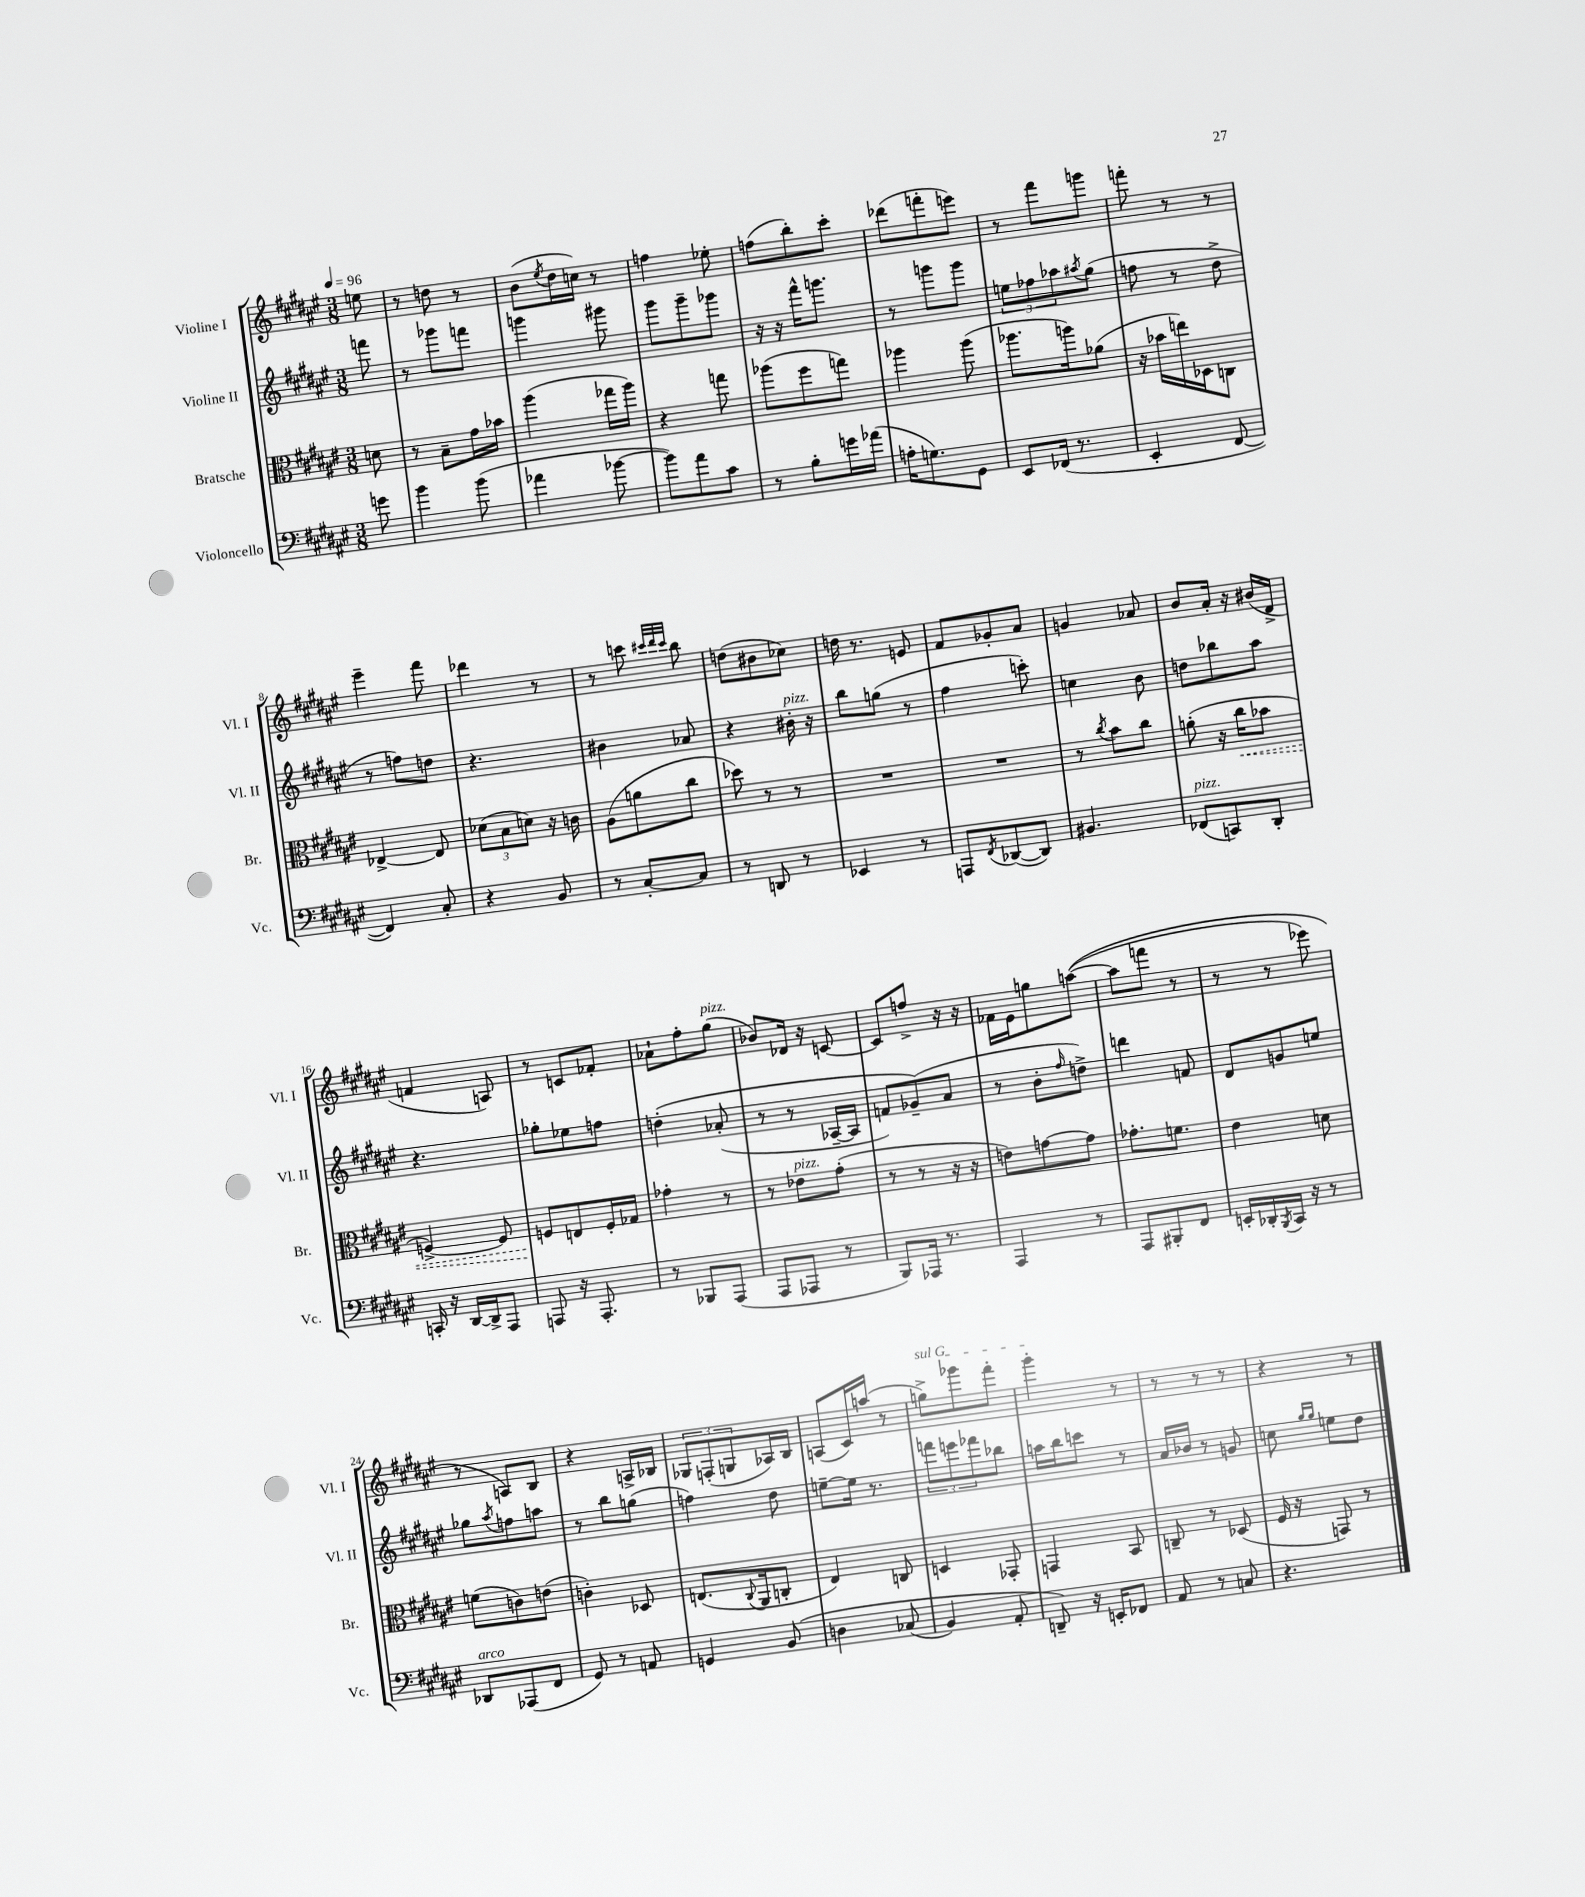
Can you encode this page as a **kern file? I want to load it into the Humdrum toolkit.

**kern	**kern	**dynam	**kern	**kern
*part4	*part3	*part3	*part2	*part1
*staff4	*staff3	*staff3	*staff2	*staff1
*I"Violoncello	*I"Bratsche	*	*I"Violine II	*I"Violine I
*I'Vc.	*I'Br.	*	*I'Vl. II	*I'Vl. I
*clefF4	*clefC3	*	*clefG2	*clefG2
*k[f#c#g#d#a#e#]	*k[f#c#g#d#a#e#]	*	*k[f#c#g#d#a#e#]	*k[f#c#g#d#a#e#]
*M3/8	*M3/8	*	*M3/8	*M3/8
*MM96	*MM96	*	*MM96	*MM96
=	=	=	=	=
8gn\	8dn\	.	8fffn\	8een\
=1	=1	=1	=1	=1
4b\	8r	.	8r	8r
.	8B~\L	.	8ggg-X\L	8ddn\
(8b\	16g#\L	.	8fffn\J	8r
.	16b-X\JJ	.	.	.
=2	=2	=2	=2	=2
4a-X\	(4aa#\	.	4gggn\	(8b\L
.	.	.	.	8qee#/
.	.	.	.	16dd#\L
.	.	.	.	16ccn\JJ)
[8b-X\	16gg-X\LL	.	8ggg#X\	8r
.	16aa#\JJ)	.	.	.
=3	=3	=3	=3	=3
8b-\L])	4r	.	8ggg#\L	4ffn\
8a#\	.	.	8ggg#~\	.
8c#\J	8ggn\	.	8ggg-X\J	8ee-X'\
=4	=4	=4	=4	=4
8r	(8aa-X\L	.	16r	(8ffn\L
.	.	.	16r	.
8B'\L	8ff#\	.	16fff#^^\KL	8bb'\)
.	.	.	8.gggn\J	.
16gn\L	8ggn\J)	.	.	8ccc#'\J
(16a-X\JJ	.	.	.	.
=5	=5	=5	=5	=5
16An'\KL	4aa-X\	.	8r	(8ddd-X\L
8.Gn\)	.	.	.	.
.	.	.	8gggn\L	8fffn'\
8GG#\J	(8aa-\	.	8ggg\J	8eeen\J)
=6	=6	=6	=6	=6
8EE#/L	8.aa-X\L	.	12een\L	8r
.	.	.	12ff-X\	.
(16FF-X/Jk	.	.	.	8fff#\L
.	.	.	12aa-X\	.
8.r	16aan\k)	.	.	.
.	.	.	8qaa#X/	.
.	(8a-X\J	.	(8gg#\J	8gggn\J
=7	=7	=7	=7	=7
4EE#'/	16r	.	8ffn\	8fffn'\
.	16b-X\LL	.	.	.
.	16een\)	.	8r	8r
.	16D-X\J	.	.	.
[8FF#/	8Cn\J	.	8dd#^\	8r
!!LO:LB:g=z
=8	=8	=8	=8	=8
4FF#/])	[4E-X^/	.	8r	4eee#~\
.	.	.	8ffn\L)	.
8C#'/	8E-/]	.	8ddn\J	8fff#\
=9	=9	=9	=9	=9
4r	(12d-X\L	.	4.r	4ddd-X\
.	12B\	.	.	.
.	12dn\J)	.	.	.
8BB/	16r	.	.	8r
.	16cn\	.	.	.
=10	=10	=10	=10	=10
8r	(8A#\L	.	4b#X\	8r
[8C#'/L	8an\	.	.	8cccn\
.	.	.	.	32qqccc#X/LLL
.	.	.	.	32qqddd#/
.	.	.	.	32qqccc#/JJJ
8C#/J]	8cc#\J	.	8a-X/	8bb\
=11	=11	=11	=11	=11
8r	8dd-X\)	.	4r	(8ddn\L
8DDn/	8r	.	.	8b#X\
!	!	!	!LO:TX:a:i:t=pizz.	!
8r	8r	.	16b#X'\	8cc-X\J)
.	.	.	16r	.
=12	=12	=12	=12	=12
4EE-X/	4.r	.	8bb\L	16ddn\
.	.	.	.	8.r
.	.	.	(8ggn\J	.
8r	.	.	8r	8en/
=13	=13	=13	=13	=13
8AAAn/L	4.r	.	4ff#\	8f#/L
8qFF#/	.	.	.	.
([8DD-X/	.	.	.	8g-X'/
8DD-/J])	.	.	8cccn'\)	8a#/J
=14	=14	=14	=14	=14
4.BB#X/	8r	.	4ccn\	4gn/
.	8qcc#/	.	.	.
.	8b\L	.	.	.
.	8cc#\J	.	8b\	8a-X/
=15	=15	=15	=15	=15
!LO:TX:a:i:t=pizz.	!	!	!	!
(8FF-X/L	(8an'\	.	8ddn\L	8b/L
8CCn/)	16r	.	8bb-X\	16a#'/Jk
!	!	!LO:HP:b	!	!
.	16cc#\KL	<	.	16r
8DD#'/J	8b-X\J	.	8aa#\J	(16b#X/LL
.	.	.	.	16d#^/JJ
!!LO:LB:g=z
=16	=16	=16	=16	=16
16CCn'/	[4Fn^/)	.	4.r	4fn/
16r	.	.	.	.
[16DD#/LL	.	.	.	.
16DD#^/J]	.	.	.	.
8AAA#/J	8F/]	.	.	8An/)
=17	=17	=17	=17	=17
8AAAn/	8Fn/L	.	8gg-X'\L	8r
16r	8En/	[	8ee-X\	8cn/L
8.AAA'/	.	.	.	.
.	16F'/L	.	8ffn\J	8f-X'/J
.	16G-X/JJ	.	.	.
=18	=18	=18	=18	=18
8r	4g-X'\	.	(4ddn'\	8a-X`\L
8BBB-X/L	.	.	.	8ff#'\
!	!	!	!	!LO:TX:a:i:t=pizz.
(8AAA#/J	8r	.	(8a-X'/	(8gg#\J
=19	=19	=19	=19	=19
8AAA#/L	8r	.	8r	8b-X/L)
!	!LO:TX:a:i:t=pizz.	!	!	!
8AAA-X/J	8e-X\L	.	8r	16d-X/Jk
.	.	.	.	16r
8r	(8g#'\J	.	[16A-X~/LL	[8cn/
.	.	.	16A-/JJ]	.
=20	=20	=20	=20	=20
8BBB/L)	8r	.	8fn/L)	8c/L]
16AAA-X/Jk	8r	.	(8g-X~/)	8ffn^/J
8.r	.	.	.	.
.	16r	.	8a#/J	16r
.	16r	.	.	16r
=21	=21	=21	=21	=21
4AAA#/	8en\L)	.	8r	16f-X\LL
.	.	.	.	16e#\J
.	[8gn\	.	8b'\L	8ggn\
.	.	.	16qqff#/	.
8r	8g\J]	.	8ddn^\J)	(([8aan\J
=22	=22	=22	=22	=22
8AAA#/L	8.g-X'\L	.	4dddn\	8aa\L]
8BBB#X'/	.	.	.	8fffn\J
.	8.fn\J	.	.	.
8FF#/J	.	.	8fn/	8r
=23	=23	=23	=23	=23
16EEn'/LL	4e#\	.	8d#/L	8r
16DD-X'/	.	.	.	.
8qBBB/	.	.	.	.
16CC#/JJ	.	.	8gn/	8r
16r	.	.	.	.
8r	8dn\	.	8een/J	8eee-X\)
!!LO:LB:g=z
=24	=24	=24	=24	=24
!LO:TX:a:i:t=arco	!	!	!	!
8DD-X/L	(8fn\L	.	8gg-X\L	8r
.	.	.	8qaa#/	.
(8AAA-X/	8cn\)	.	8ffn\	8An/L)
8FF#/J	(8en\J	.	8aan\J	8B/J
=25	=25	=25	=25	=25
8GG#/)	4cn'\)	.	8r	4r
8r	.	.	8bb\L	.
8AAn/	8D-X/	.	(8ggn\J	16An^/LL
.	.	.	.	16B-X/JJ
=26	=26	=26	=26	=26
4GGn/	(8.En/L	.	4ffn\)	12G-X/L
.	.	.	.	(12Fn'/
.	.	.	.	12Gn/
.	8qqC#/	.	.	.
.	16AA#/k	.	.	.
(8BB/	8Cn'/J	.	8dd#\	16A-X/L)
.	.	.	.	16B/JJ
=27	=27	=27	=27	=27
4Dn\	4E#/)	.	[8een~\L	(8An/L
.	.	.	16ee\Jk]	16c#/L)
.	.	.	8.r	(16aan/JJ
(8C-X/	8Cn/	.	.	8r
=28	=28	=28	=28	=28
!	!	!	!	!LO:TX:a:i:t=sul G
4BB/)	4Dn/	.	12fffn\L	8ggn^\L)
.	.	.	12eeen\	.
.	.	.	.	8ggg-X\
.	.	.	12fff-X\	.
8AA#'/	8GG-X'/	.	8bb-X\J	8fff#'\J
=29	=29	=29	=29	=29
8DDn~/)	4GGn/	.	16aan\LL	4ggg#'\
.	.	.	16bb\J	.
16r	.	.	8cccn\J	.
16EEn'/KL	.	.	.	.
8FF-X/J	8BB/	.	8r	8r
=30	=30	=30	=30	=30
8AA#/	8Cn~/	.	16a#/LL	8r
.	.	.	16b-X/JJ	.
8r	8r	.	8r	8r
8Cn/	(8D-X/	.	8gn/	8r
=31	=31	=31	=31	=31
4.r	16F#/	.	8ccn\	4r
.	16r	.	.	.
.	.	.	16qqgg#/LL	.
.	.	.	16qqgg#/JJ	.
.	8GGn/)	.	8een\L	.
.	8r	.	8dd#\J	8r
==	==	==	==	==
*-	*-	*-	*-	*-
